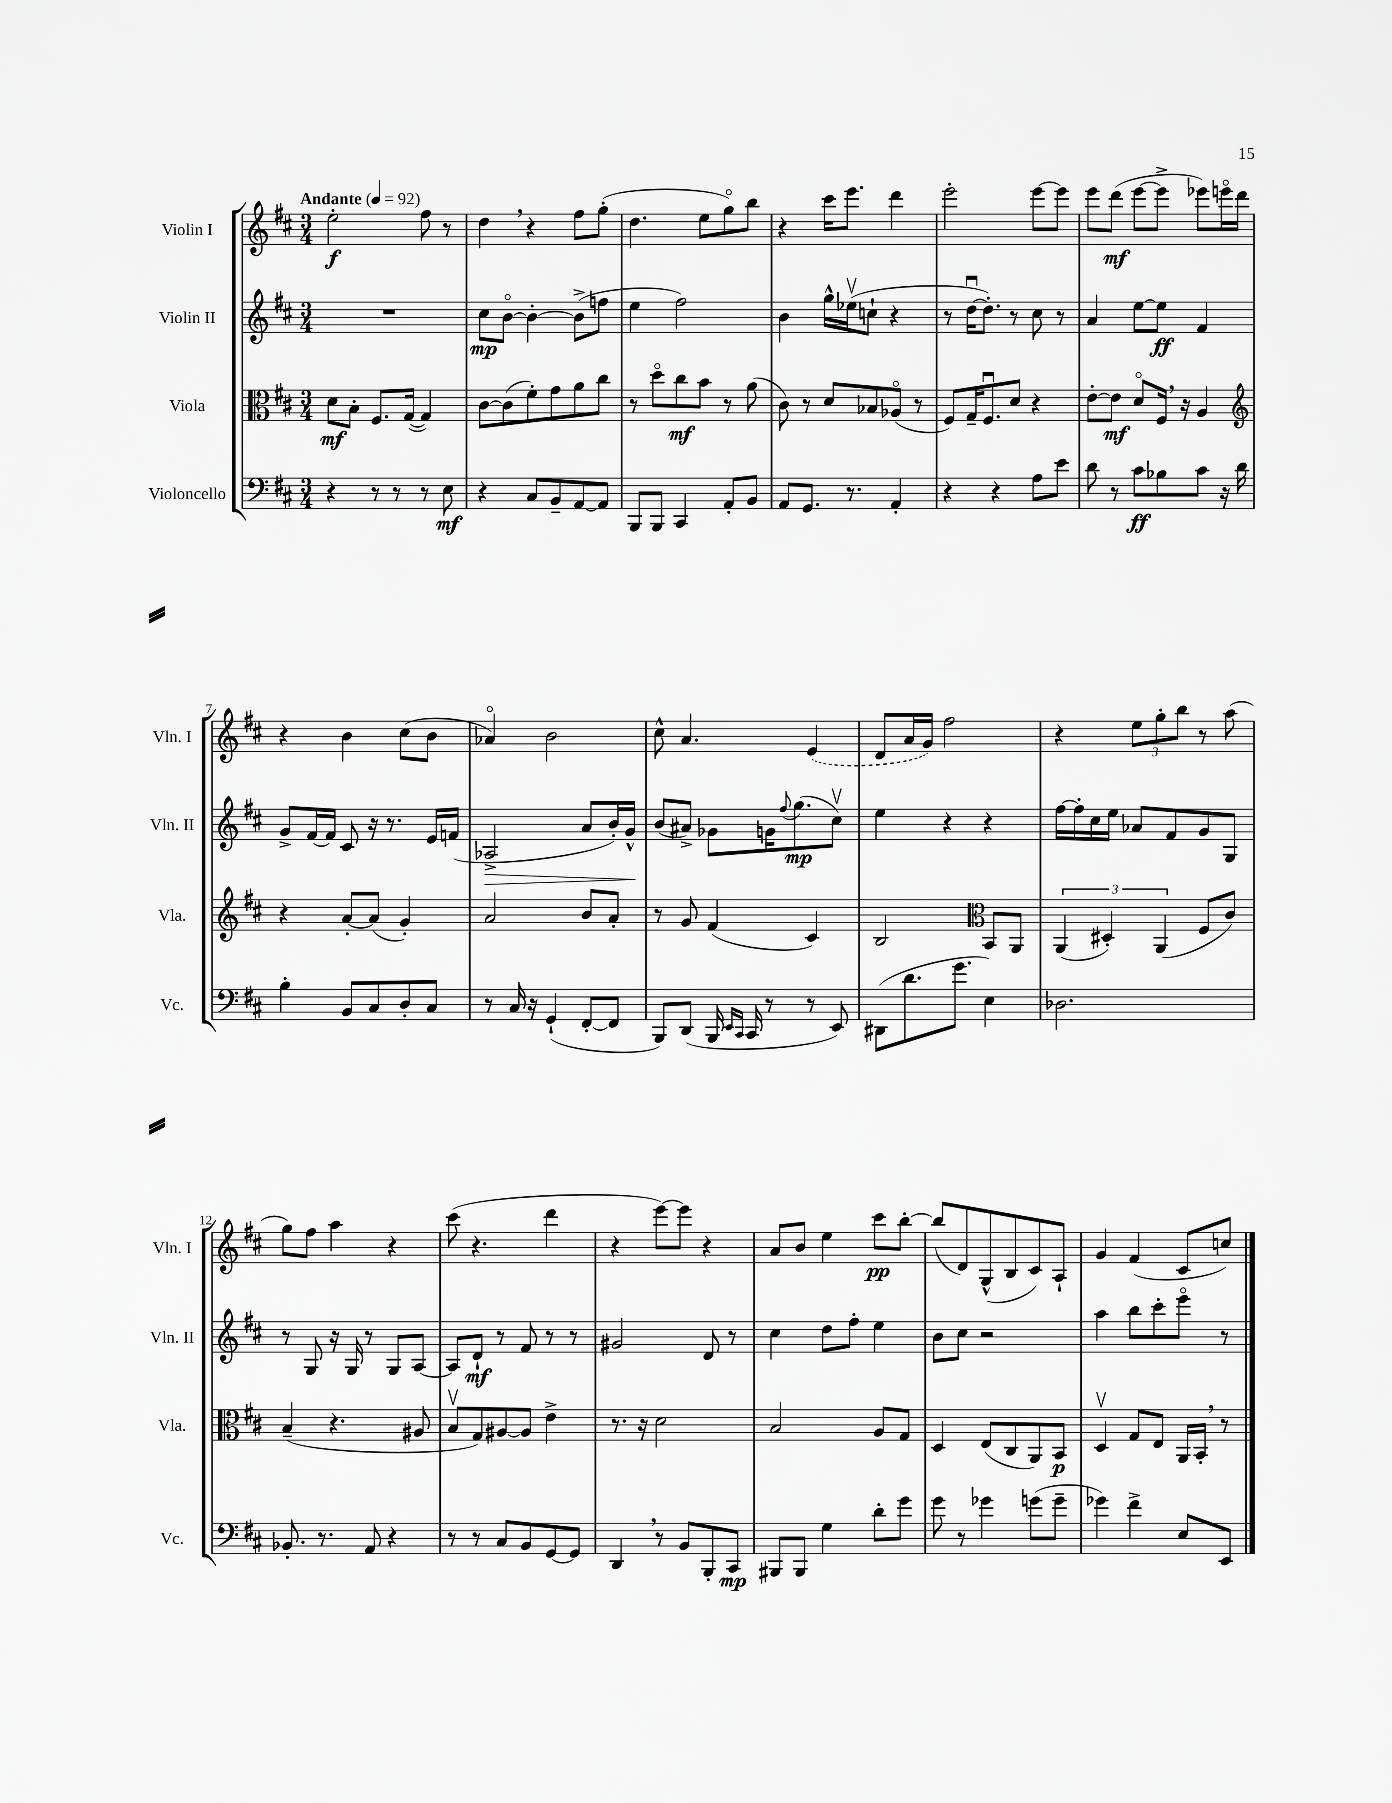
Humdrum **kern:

**kern	**kern	**kern	**kern
*staff4	*staff3	*staff2	*staff1
*clefF4	*clefC3	*clefG2	*clefG2
*k[f#c#]	*k[f#c#]	*k[f#c#]	*k[f#c#]
*M3/4	*M3/4	*M3/4	*M3/4
*MM92	*MM92	*MM92	*MM92
4r	8d\L	2.r	2ee'\
.	8B'\J	.	.
8r	8.F#/L	.	.
8r	.	.	.
.	([16G/Jk	.	.
8r	4G/])	.	8ff#\
8E\	.	.	8r
=	=	=	=
4r	[8c#\L	8cc#\L	4dd\
.	(8c#\]	[8bo\J	.
8C#/L	8f#'\)	4b'\_	4r
8BB~/	8g\	.	.
[8AA/	8a\	(8b^\]L	8ff#\L
8AA/]J	8cc#\J	8ff\J	(8gg'\J
=	=	=	=
8BBB/L	8r	4ee\	4.dd\
8BBB/J	8ddo\L	.	.
4CC#/	8cc#\	2ff#\)	.
.	8b\J	.	8ee\L
8AA'/L	8r	.	8ggo\)
8BB/J	(8a\	.	8bb\J
=	=	=	=
8AA/L	8c#\)	4b\	4r
8.GG/J	8r	.	.
.	8d/L	16gg^^\LL	16ccc#\LK
8.r	.	(16ee-v\J	8.eee\J
.	8B-/	8cc`\J	.
4AA'/	(8A-o/J	4r	4ddd\
.	8r	.	.
=	=	=	=
4r	8F#/L)	8r	2eee'\
.	16G~/K	[16ddu\LK	.
.	8.F#u/	8.dd'\]J)	.
4r	.	.	.
.	8d/J	8r	.
8A\L	4r	8cc#\	[8eee\L
8e\J	.	8r	8eee\]J
=	=	=	=
8d\	[8e'\L	4a/	8eee\L
8r	8e\]J	.	(8ddd\J
8c#\L	8do/L	[8ee\L	[8eee\L
8B-\	16F#/Jk	8ee\]J	8eee^\]J
.	16r	.	.
8c#\J	4A/	4f#/	8eee-\L)
16r	.	.	16eeeo\L
16d\	.	.	16ddd\JJ
=	=	=	=
*	*clefG2	*	*
4B'\	4r	8g^/L	4r
.	.	[16f#/L	.
.	.	16f#/]JJ	.
8BB/L	[8a'/L	8c#/	4b\
8C#/	(8a/]J	16r	.
.	.	8.r	.
8D'/	4g'/)	.	(8cc#\L
8C#/J	.	16e/LL	8b\J
.	.	(16f/JJ	.
=	=	=	=
8r	2a/	2A-^/	4a-o/)
16C#/	.	.	.
16r	.	.	.
(4GG`/	.	.	2b\
[8FF#'/L	8b/L	8a/L	.
8FF#/]J	8a'/J	16b'/L)	.
.	.	16g^^/JJ	.
=	=	=	=
8BBB/L)	8r	(8b/L	8cc#^^\
(8DD/J	8g/	8a#^/J)	4.a/
16BBB/	(4f#/	8g-\L	.
16qqEE/LL	.	.	.
16qqCC#/JJ	.	.	.
16CC#/	.	.	.
8r	.	16g\K	.
.	.	8qqff#/	.
.	.	(8.gg\	.
8r	4c#/)	.	(4e/
8EE/)	.	8cc#v\J)	.
=	=	=	=
(8DD#\L	2B/	4ee\	8d/L
8.d\	.	.	16a/L
.	.	.	16g/JJ)
.	.	4r	2ff#\
8.g\J	.	.	.
*	*clefC3	*	*
4E\)	8BB/L	4r	.
.	8AA/J	.	.
=	=	=	=
2.D-\	(6AA/	[16ff#\LL	4r
.	.	16ff#'\]	.
.	.	16cc#\	.
.	6D#'/)	.	.
.	.	16ee\JJ	.
.	.	8a-/L	12ee\L
.	(6AA/	.	12gg'\
.	.	8f#/	.
.	.	.	12bb\J
.	8F#/L	8g/	8r
.	8c#/J)	8G/J	(8aa\
=	=	=	=
8.BB-'/	(4B~/	8r	8gg\L)
.	.	8G/	8ff#\J
8.r	.	.	.
.	4.r	16r	4aa\
.	.	16G/	.
8AA/	.	8r	.
4r	.	8G/L	4r
.	8A#/	[8A/J	.
=	=	=	=
8r	8Bv/L	8A/]L	(8ccc#\
8r	8G/)	8d`/J	4.r
8C#/L	[8A#/	8r	.
8BB/	8A#/]J	8f#/	.
[8GG/	4e^\	8r	4ddd\
8GG/]J	.	8r	.
=	=	=	=
4DD/	8.r	2g#/	4r
.	16r	.	.
8r	2d\	.	[8eee\L)
8BB/L	.	.	8eee\]J
8BBB'/	.	8d/	4r
8CC#/J	.	8r	.
=	=	=	=
8BBB#/L	2B/	4cc#\	8a/L
8BBB#/J	.	.	8b/J
4G\	.	8dd\L	4ee\
.	.	8ff#'\J	.
8d'\L	8A/L	4ee\	8ccc#\L
8g\J	8G/J	.	[8bb'\J
=	=	=	=
8g\	4D/	8b\L	(8bb/]L
8r	.	8cc#\J	8d/)
4g-\	(8E/L	2r	(8G^^/
.	8C#/	.	8B/
(8g\L	8AA/)	.	8c#/)
8g~\J	8BB/J	.	8A`/J
=	=	=	=
4g-\)	4Dv/	4aa\	4g/
4f#^\	8G/L	8bb\L	(4f#/
.	8E/J	8ccc#'\	.
8E/L	16AA/LL	8eeeo\J	8c#/L
.	16BB'/JJ	.	.
8EE/J	8r	8r	8cc/J)
==	==	==	==
*-	*-	*-	*-
